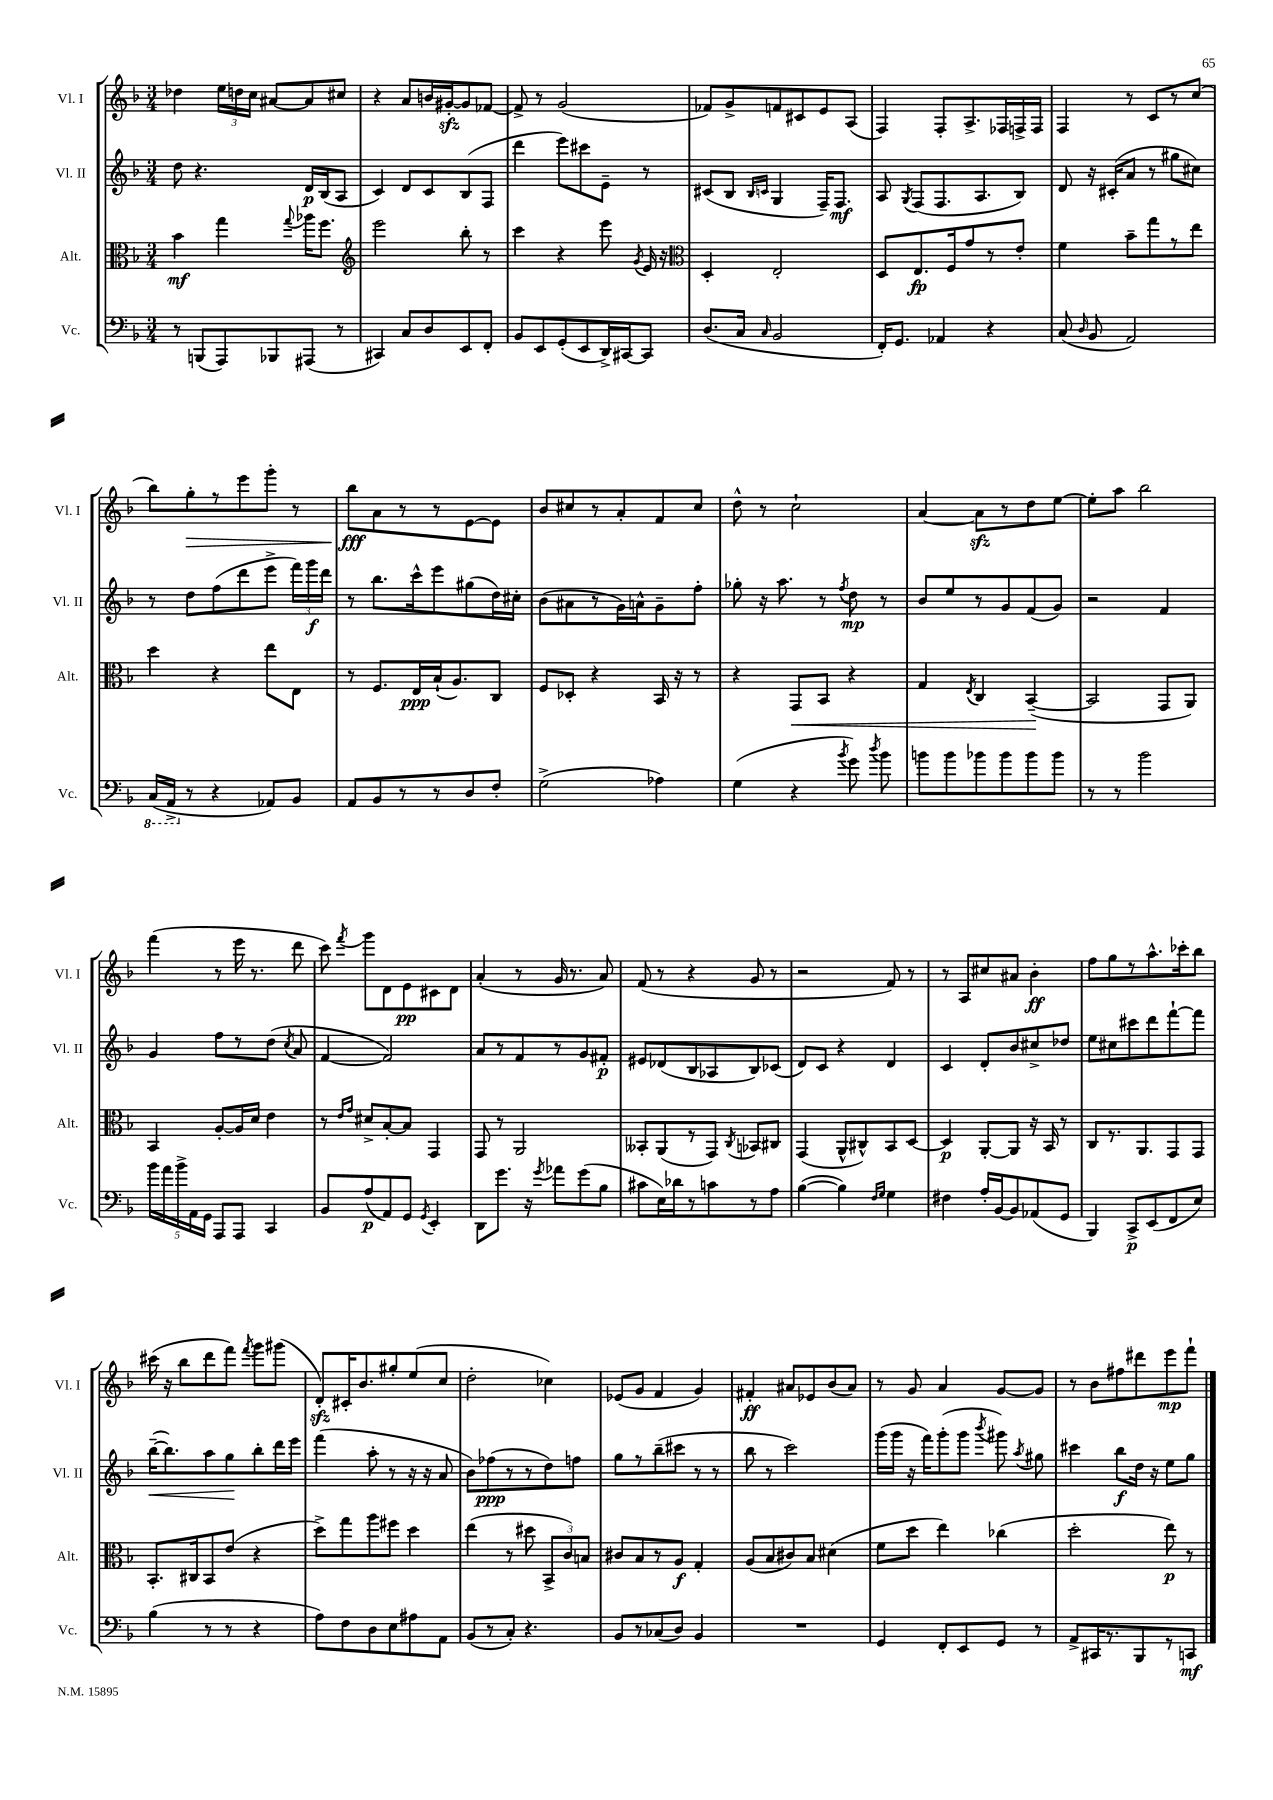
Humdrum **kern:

**kern	**kern	**kern	**kern
*staff4	*staff3	*staff2	*staff1
*clefF4	*clefC3	*clefG2	*clefG2
*k[b-]	*k[b-]	*k[b-]	*k[b-]
*M3/4	*M3/4	*M3/4	*M3/4
8r	4b-	8dd	4dd-
(8BBB	.	4.r	.
8AAA)	4gg	.	24ee
.	.	.	24dd
.	.	.	24cc
8BBB-	.	.	[8a#
.	8qqgg	.	.
(8AAA#	16aa-	16d	8a#]
.	8.ff	(16B-	.
8r	.	8A	8cc#
=	=	=	=
*	*clefG2	*	*
4CC#)	2eee	4c)	4r
8C	.	8d	8a
8D	.	8c	16b
.	.	.	[16g#'
8EE	8bb-'	(8B-	8g#]
8FF'	8r	8F	[8f-
=	=	=	=
8BB-	4ccc	4ddd	8f-^]
8EE	.	.	8r
(8GG'	4r	8eee)	(2g
8EE	.	8ccc#	.
16DD^)	8eee	8e~	.
[16CC#	.	.	.
.	8qg	.	.
8CC#]	16e	8r	.
.	16r	.	.
=	=	=	=
*	*clefC3	*	*
(8.D	4D'	(8c#	8f-)
.	.	8B-	8g^
16C	.	.	.
.	.	16qqB-	.
16qqC	.	16qqc	.
2BB-	2E'	4G	8f
.	.	.	8c#
.	.	16F~)	8e
.	.	8.F	.
.	.	.	(8A
=	=	=	=
16FF')	8D	8A	4F)
8.GG	.	.	.
.	.	8qG	.
.	8.E	(8F	.
4AA-	.	8.F	8F'
.	16F	.	.
.	8g	.	8.A^
.	.	8.A	.
4r	8r	.	.
.	.	.	16F-
.	8e'	8B-)	16F^
.	.	.	16F
=	=	=	=
(8C	4f	8d	4F
16qqD	.	.	.
8BB-	.	16r	.
.	.	(16c#'	.
2AA)	8b-~	8a	8r
.	8gg	8r	8c
.	8r	8gg#	8r
.	8ee	8cc#)	(8cc
=	=	=	=
(16CC	4dd	8r	8bb-)
16AAA^	.	.	.
8r	.	8dd	8gg'
4r	4r	(8ff	8r
.	.	8ddd	8eee
8AA-)	8ee	8eee^	8ggg'
8BB-	8E	24fff)	8r
.	.	24ggg	.
.	.	24ddd	.
=	=	=	=
8AA	8r	8r	8bb-
8BB-	8.F	8.bb-	8a
8r	.	.	8r
.	16E	16ccc^^	.
8r	(16B-`	8eee	8r
.	8.A)	.	.
8D	.	(8gg#	[8e
8F'	8C	16dd)	8e]
.	.	16cc#'	.
=	=	=	=
(2G^	8F	(8b-	8b-
.	8D-'	8a#	8cc#
.	4r	8r	8r
.	.	16g)	8a'
.	.	16a^^	.
4A-)	16BB-	8g~	8f
.	16r	.	.
.	8r	8ff'	8cc#
=	=	=	=
(4G	4r	8gg-'	8dd^^
.	.	16r	8r
.	.	8.aa	.
4r	8GG	.	2cc`
.	8BB-	8r	.
8qb-	.	8qff	.
8g)	4r	8dd	.
8qdd	.	.	.
8b-	.	8r	.
=	=	=	=
8b	4G	8b-	[4a
8b	.	8ee	.
.	8qE	.	.
8b-	4C	8r	8a]
8b-	.	8g	8r
8b-	([4BB-~	(8f	8dd
8b-	.	8g)	[8ee
=	=	=	=
8r	2BB-]	2r	8ee']
8r	.	.	8aa
2b-	.	.	2bb-
.	8GG	4f	.
.	8AA)	.	.
=	=	=	=
20b-	4BB-	4g	(4fff
20a	.	.	.
20b-^	.	.	.
20AA	.	.	.
20GG	.	.	.
8AAA	[8A'	8ff	8r
8AAA	16A]	8r	16eee
.	16d	.	8.r
4CC	4e	(8dd	.
.	.	8qcc	.
.	.	8a	8ddd
=	=	=	=
8BB-	8r	[4f	8ccc)
.	16qqe	.	.
.	16qqg	.	8qfff
(8A	8d#^	.	8ggg
8AA)	[8B-'	2f])	8d
8GG	8B-]	.	8e
8qGG	.	.	.
4EE'	4GG	.	8c#
.	.	.	8d
=	=	=	=
8DD	8GG	8a	(4a'
8.g	8r	8r	.
.	2AA	8f	8r
16r	.	.	.
8qg	.	.	.
8a-	.	8r	16g
.	.	.	8.r
(8g	.	8g	.
8B-	.	8f#'	8a)
=	=	=	=
8c#	8BB--'	8e#	(8f
16E)	(8AA	(8d-	8r
16d-	.	.	.
8r	8r	8B-	4r
8c	8GG)	8A-	.
.	8qC	.	.
8r	8BB-	8B-)	8g
8A	8C#	(8c-	8r
=	=	=	=
([4B-	(4GG	8d)	2r
.	.	8c	.
4B-])	8AA^^	4r	.
.	8C#^^)	.	.
16qqF	.	.	.
16qqG	.	.	.
4G	8BB-	4d	8f)
.	[8D	.	8r
=	=	=	=
4F#	4D]	4c	8r
.	.	.	8A
16A'	[8AA'	8d'	8cc#
[16BB-	.	.	.
8BB-]	8AA]	8b-	8a#
(8AA-	16r	8cc#^	4b-'
.	16BB-	.	.
8GG	8r	8dd-	.
=	=	=	=
4BBB-)	8C	8ee	8ff
.	8.r	8cc#	8gg
8CC^	.	8ccc#	8r
.	8.AA	.	.
(8EE	.	8ddd	8.aa^^
8FF	8GG	[8fff`	.
.	.	.	16ccc-'
8E)	8GG	8fff]	8bb-
=	=	=	=
(4B-	8.BB-'	([16bb-~	(16ccc#
.	.	8.bb-])	16r
.	.	.	8bb-
.	16C#	.	.
8r	8BB-	8aa	8ddd
8r	(8e	8gg	8fff)
.	.	.	8qfff
4r	4r	8bb-'	8ggg
.	.	16ddd	(8ggg#
.	.	16eee	.
=	=	=	=
8A)	8dd^)	(4fff	8d')
8F	8gg	.	16c#'
.	.	.	8.b-
8D	8aa	8aa'	.
8E	8ff#	8r	8gg#'
8A#	4dd	16r	(8ee
.	.	16r	.
8AA	.	8a	8cc
=	=	=	=
(8BB-	(4ee	8b-)	2dd'
8r	.	(8ff-	.
8C')	8r	8r	.
4.r	8dd#	8r	.
.	12BB-^	8dd)	4cc-)
.	12c)	.	.
.	.	8ff	.
.	12B	.	.
=	=	=	=
8BB-	8c#	8gg	(8e-
8r	8B-	8r	8g
(8C-	8r	(8bb-~	4f
8D)	8A	8ccc#	.
4BB-	4G'	8r	4g)
.	.	8r	.
=	=	=	=
2.r	(8A	8bb-	4f#'
.	8B-	8r	.
.	8c#)	2ccc)	8a#
.	8B-	.	8e-
.	(4d#	.	(8b-
.	.	.	8a#)
=	=	=	=
4GG	8f	(16ggg	8r
.	.	16ggg	.
.	8dd	16r	8g
.	.	16fff)	.
8FF'	4ee)	(8ggg'	4a
8EE	.	8ggg	.
.	.	8qbbb-	.
8GG	(4cc-	8ggg#)	[8g
.	.	8qaa	.
8r	.	8gg#	8g]
=	=	=	=
8AA^	2dd'	4ccc#	8r
16CC#	.	.	8b-
8.r	.	.	.
.	.	8bb-	8ff#
8BBB-	.	16dd	8ddd#
.	.	16r	.
8r	8ee)	8ee	8eee
8CC	8r	8gg	8fff`
==	==	==	==
*-	*-	*-	*-
